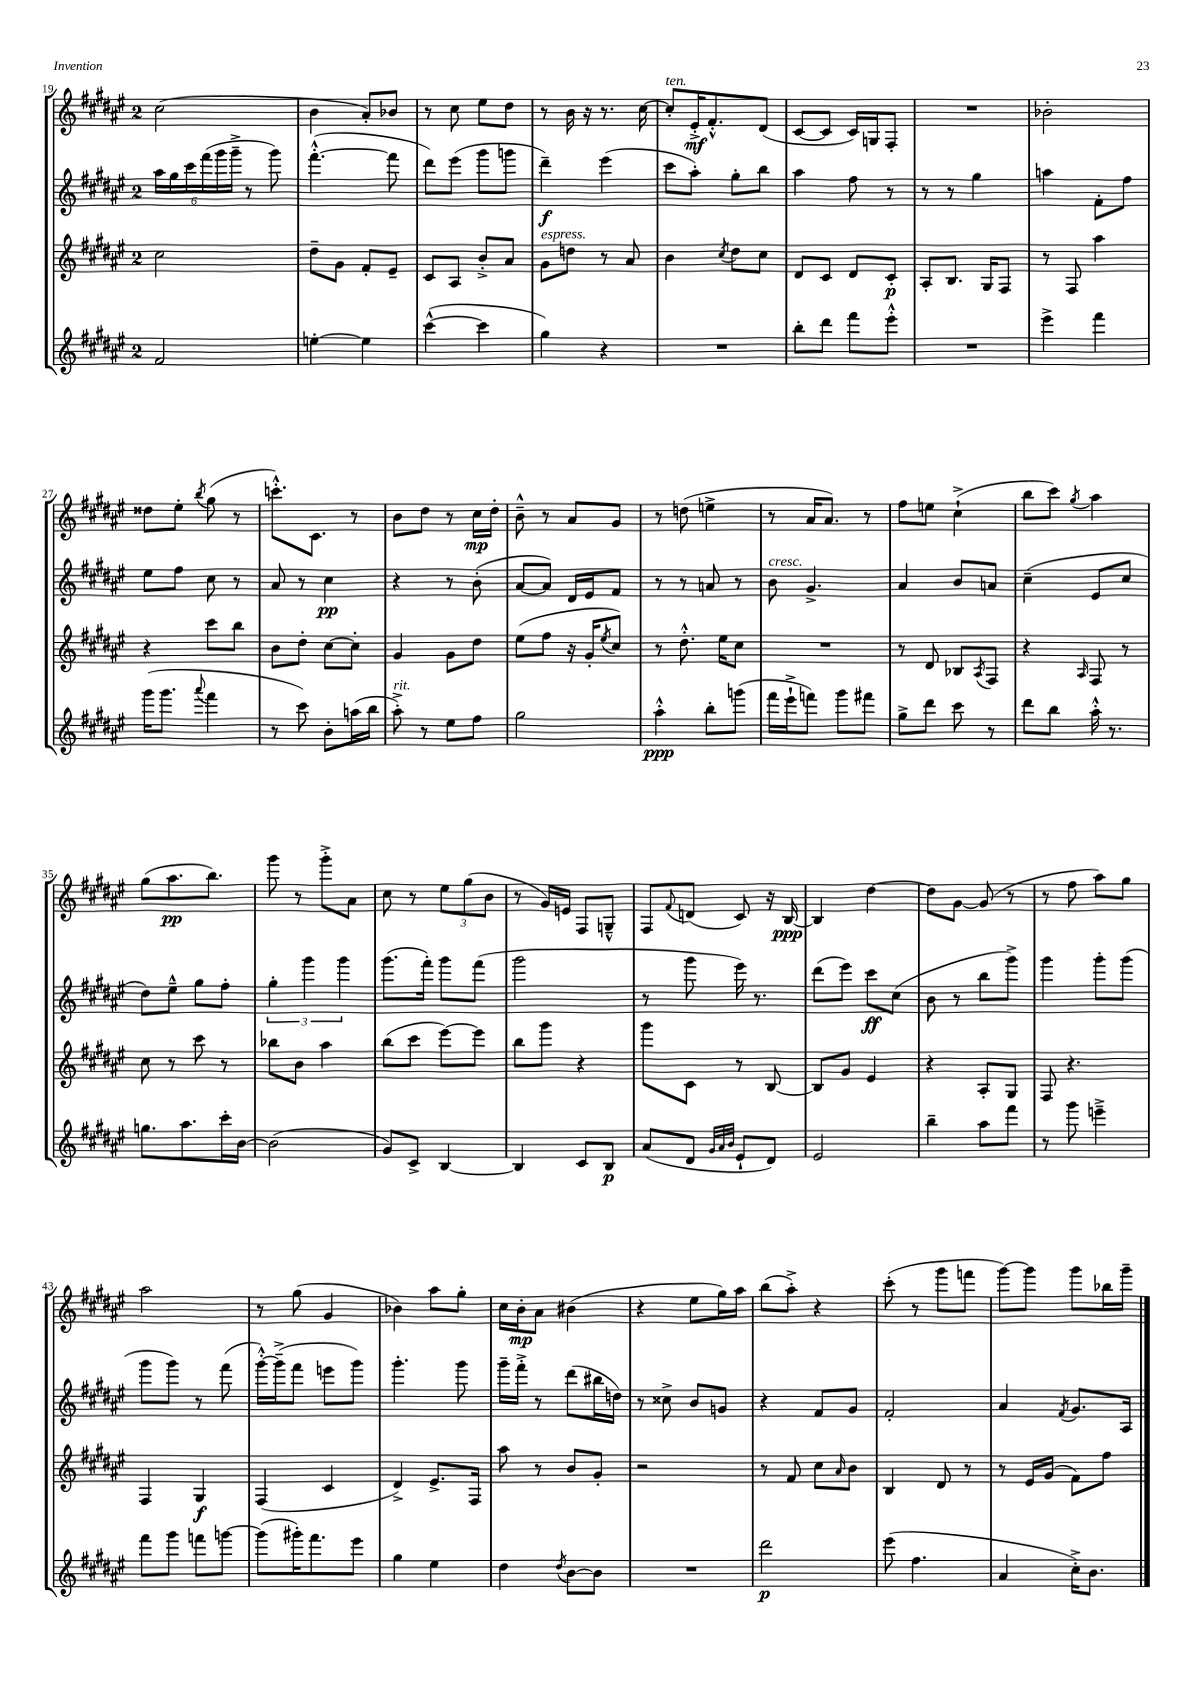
<<
\new StaffGroup <<
\new Staff = "s0" {
    \clef treble \key fis \major \once \override Staff.TimeSignature.style = #'single-digit \time 2/4
    cis''2( |
    b'4 ais'8-.) bes'8 |
    r8 cis''8 eis''8 dis''8 |
    r8 b'16 r16 r8. cis''16~ |
    cis''8-.^\markup { \italic "ten." } eis'16-.->\mf fis'8.-.-^ dis'8( |
    cis'8~ cis'8 cis'16) g16 fis8-. |
    R2 |
    bes'2-. |
    disis''8 eis''8-. \acciaccatura { b''8 } gis''8( r8 |
    c'''8.-.-^) cis'8. r8 |
    b'8 dis''8 r8 cis''16\mp dis''16-. |
    b'8---^ r8 ais'8 gis'8 |
    r8 d''8( e''4-> |
    r8 ais'16 ais'8.) r8 |
    fis''8 e''8 cis''4-!->( |
    b''8 cis'''8) \acciaccatura { gis''8 } ais''4 |
    gis''8( ais''8.\pp b''8.) |
    gis'''8 r8 gis'''8-.-> ais'8 |
    cis''8 r8 \tuplet 3/2 { eis''8 gis''8( b'8 } |
    r8 gis'16) e'16 fis8 g8---^ |
    fis8 \appoggiatura { fis'8 } d'8( cis'8) r16 b16~\ppp |
    b4 dis''4~ |
    dis''8 gis'8~ gis'8( r8 |
    r8 fis''8 ais''8) gis''8 |
    ais''2 |
    r8 gis''8( gis'4 |
    bes'4) ais''8 gis''8-. |
    cis''16 b'16-.\mp ais'8 bis'4( |
    r4 eis''8 gis''16) ais''16 |
    b''8( ais''8-.->) r4 |
    cis'''8-.( r8 gis'''8 f'''8 |
    gis'''8~) gis'''8 gis'''8 bes''16 gis'''16-- \bar "|." |
}
\new Staff = "s1" {
    \clef treble \key fis \major \once \override Staff.TimeSignature.style = #'single-digit \time 2/4
    \tuplet 6/4 { ais''16 gis''16 cis'''16 fis'''16( gis'''16 gis'''16---> } r8 gis'''8) |
    fis'''4.~-.-^( fis'''8 |
    dis'''8) eis'''8( gis'''8 g'''8 |
    dis'''4--\f) eis'''4( |
    cis'''8 ais''8-.) gis''8-. b''8 |
    ais''4 fis''8 r8 |
    r8 r8 gis''4 |
    a''4 fis'8-. fis''8 |
    eis''8 fis''8 cis''8 r8 |
    ais'8 r8 cis''4\pp |
    r4 r8 b'8-.( |
    ais'8~ ais'8) dis'16 eis'16 fis'8 |
    r8 r8 a'8 r8 |
    b'8^\markup { \italic "cresc." } gis'4.-> |
    ais'4 b'8 a'8 |
    cis''4--( eis'8 cis''8 |
    dis''8) eis''8---^ gis''8 fis''8-. |
    \tuplet 3/2 { gis''4-. gis'''4 gis'''4 } |
    gis'''8.( fis'''16-.) gis'''8 fis'''8( |
    gis'''2 |
    r8 gis'''8 eis'''16) r8. |
    dis'''8( eis'''8) cis'''8\ff cis''8( |
    b'8 r8 b''8 gis'''8->) |
    gis'''4 gis'''8-. gis'''8( |
    gis'''8 gis'''8) r8 fis'''8( |
    gis'''16~-.-^) gis'''16--->( fis'''8 e'''8 gis'''8) |
    gis'''4.-. gis'''8 |
    gis'''16-- fis'''16-.-> r8 dis'''8( bis''16 d''16) |
    r8 cisis''8-> b'8 g'8 |
    r4 fis'8 gis'8 |
    fis'2-. |
    ais'4 \acciaccatura { fis'8 } gis'8. ais16 \bar "|." |
}
\new Staff = "s2" {
    \clef treble \key fis \major \once \override Staff.TimeSignature.style = #'single-digit \time 2/4
    cis''2 |
    dis''8-- gis'8 fis'8-. eis'8-- |
    cis'8 ais8 b'8-.-> ais'8 |
    gis'8^\markup { \italic "espress." } d''8 r8 ais'8 |
    b'4 \acciaccatura { cis''8 } dis''8 cis''8 |
    dis'8 cis'8 dis'8 cis'8-.\p |
    ais8-. b8. gis16 fis8 |
    r8 fis8 ais''4 |
    r4 cis'''8 b''8 |
    b'8 dis''8-. cis''8~ cis''8-. |
    gis'4 gis'8 dis''8 |
    eis''8( fis''8 r16 gis'16-. \acciaccatura { eis''8 } cis''8) |
    r8 dis''8.-.-^ eis''16 cis''8 |
    R2 |
    r8 dis'8 bes8 \acciaccatura { ais8 } fis8 |
    r4 \grace { ais16 } fis8 r8 |
    cis''8 r8 cis'''8 r8 |
    bes''8 b'8 ais''4 |
    b''8( cis'''8 eis'''8~) eis'''8 |
    b''8 gis'''8 r4 |
    gis'''8 cis'8 r8 b8~ |
    b8 gis'8 eis'4 |
    r4 ais8-. gis8 |
    fis8 r4. |
    fis4 gis4\f |
    fis4( cis'4 |
    dis'4->) eis'8.-> fis16 |
    ais''8 r8 b'8 gis'8-. |
    r2 |
    r8 fis'8 cis''8 \grace { ais'16 } b'8 |
    b4 dis'8 r8 |
    r8 eis'16 gis'16( fis'8) fis''8 \bar "|." |
}
\new Staff = "s3" {
    \clef treble \key fis \major \once \override Staff.TimeSignature.style = #'single-digit \time 2/4
    fis'2 |
    e''4~-. e''4 |
    cis'''4~-^( cis'''4 |
    gis''4) r4 |
    R2 |
    b''8-. dis'''8 fis'''8 eis'''8-.-^ |
    R2 |
    eis'''4-> fis'''4 |
    gis'''16( gis'''8. \appoggiatura { ais'''8 } fis'''4 |
    r8 cis'''8) b'8-. a''16( b''16 |
    ais''8-.->^\markup { \italic "rit." }) r8 eis''8 fis''8 |
    gis''2 |
    ais''4-.-^\ppp b''8-. g'''8( |
    fis'''16 eis'''16-!-> f'''8) gis'''8 fis'''8 |
    gis''8-> dis'''8 cis'''8 r8 |
    dis'''8 b''8 ais''16-.-^ r8. |
    g''8. ais''8. cis'''16-. b'16~ |
    b'2( |
    gis'8) cis'8-> b4~ |
    b4 cis'8 b8\p |
    ais'8( dis'8 \grace { gis'32 ais'32 b'32 } eis'8-! dis'8) |
    eis'2 |
    b''4-- ais''8 fis'''8 |
    r8 gis'''8 e'''4---> |
    fis'''8 gis'''8 f'''8 g'''8~ |
    g'''8( gis'''16-.) fis'''8. eis'''8 |
    gis''4 eis''4 |
    dis''4 \acciaccatura { dis''8 } b'8~ b'8 |
    R2 |
    dis'''2\p |
    eis'''8( fis''4. |
    ais'4 cis''16-.->) b'8. \bar "|." |
}
>>
>>
\layout { \context { \Score currentBarNumber = #19 } }
